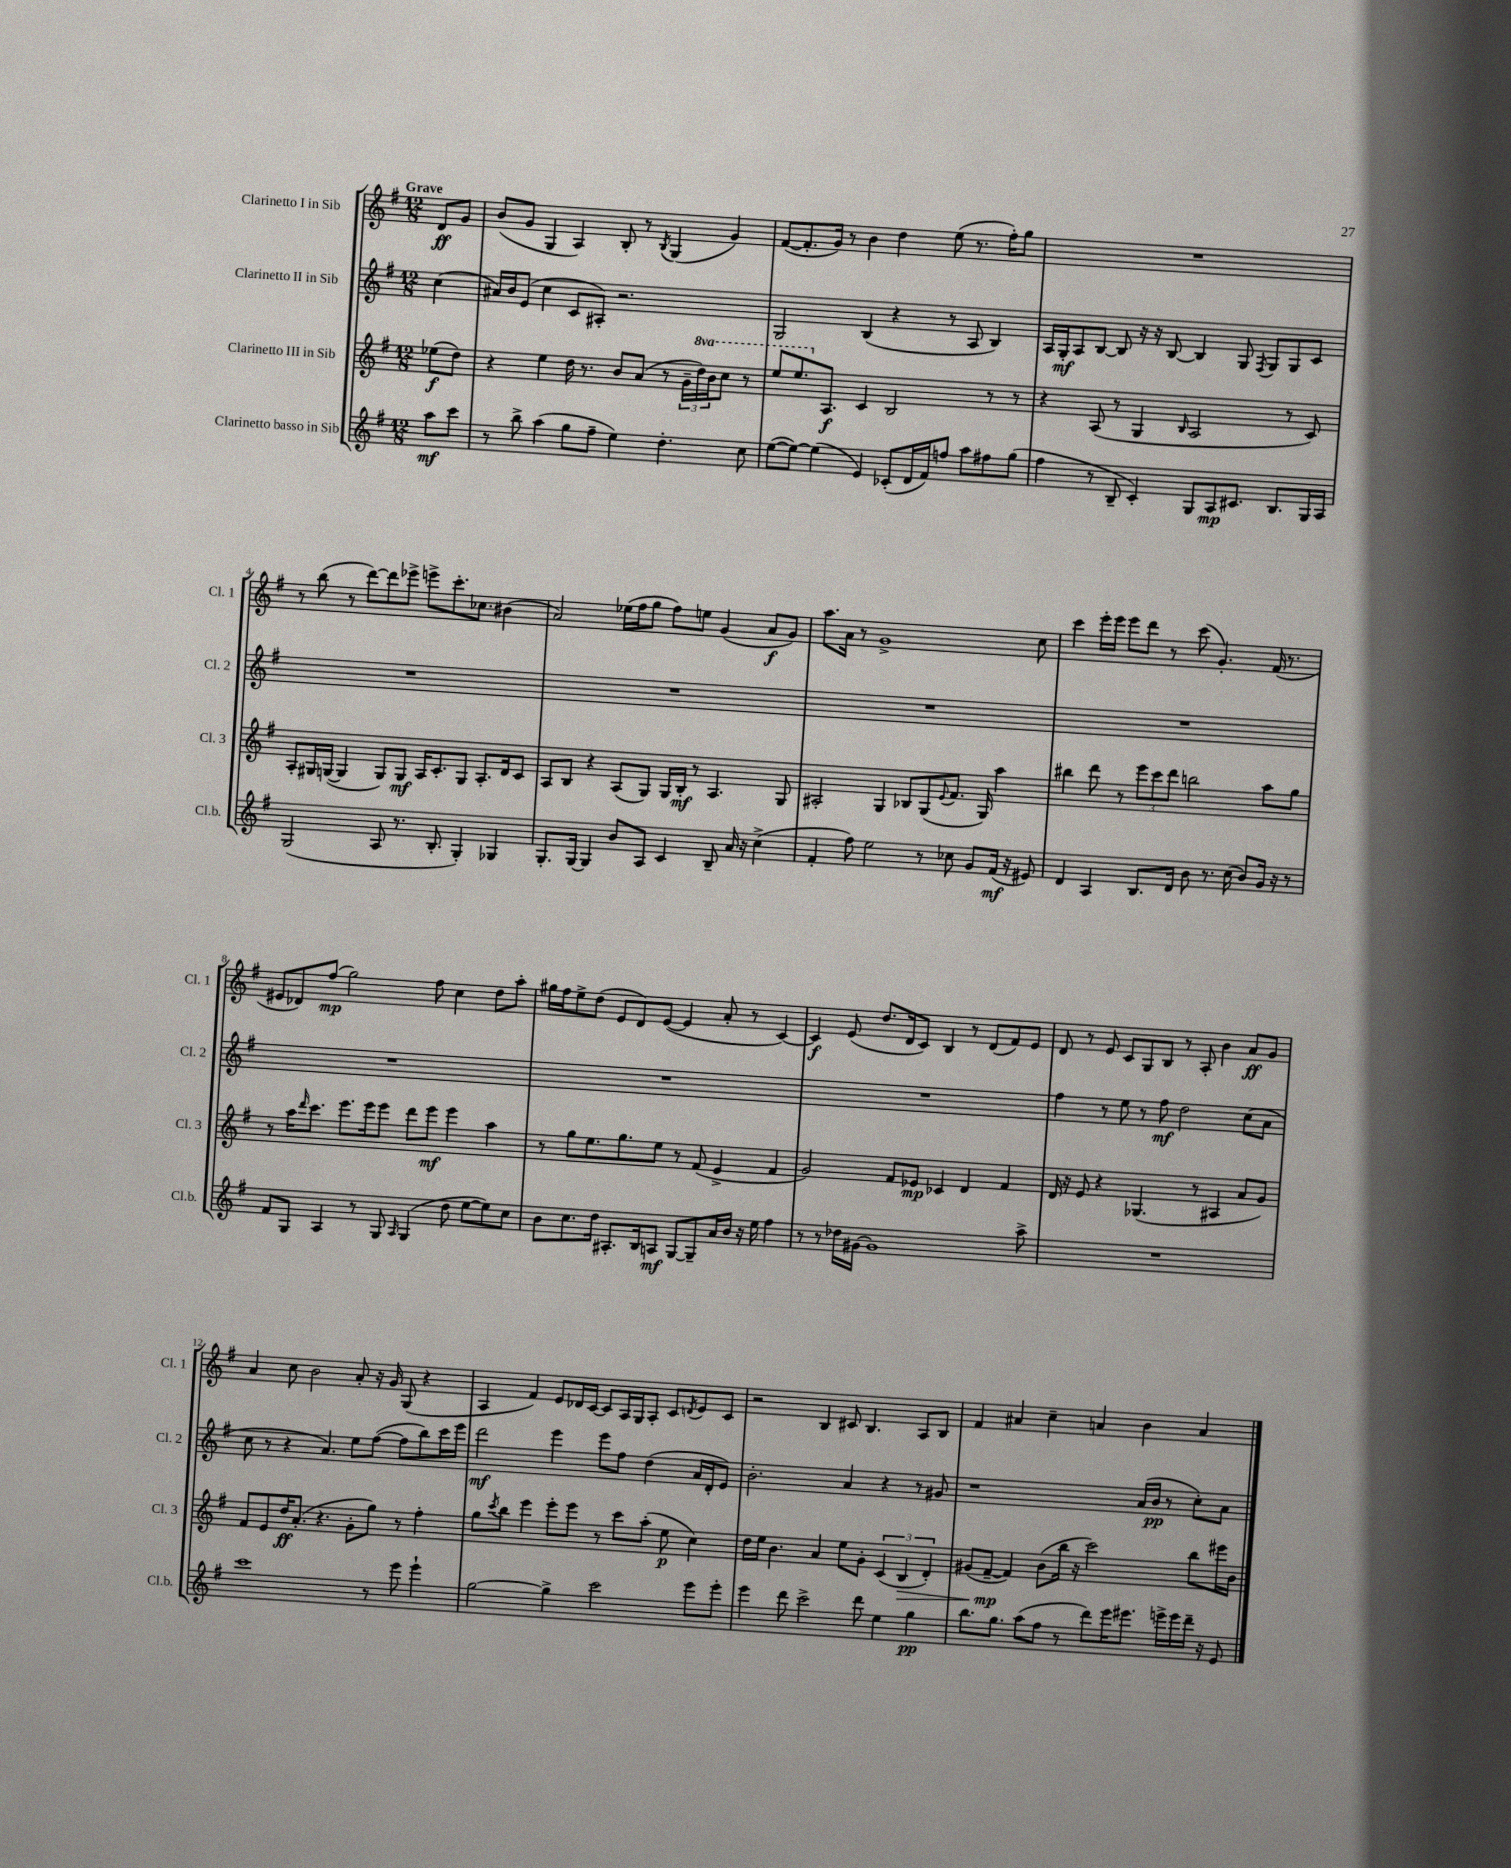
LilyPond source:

<<
\new StaffGroup <<
\new Staff = "s0" \with { instrumentName = "Clarinetto I in Sib" shortInstrumentName = "Cl. 1" } {
    \clef treble \key g \major \numericTimeSignature \time 12/8 \partial 4 \tempo "Grave"
    d'8\ff g'8 |
    b'8( g'8 g4 a4) b8-. r8 \acciaccatura { b8 } g4( g'4) |
    fis'8~( fis'8.-. g'16) r8 b'4 d''4 e''8( r8. fis''16-.) g''8 |
    R1. |
    r8 b''8( r8 d'''8~) d'''8 ees'''8-> e'''8-> c'''8.-. ces''8. bis'4( |
    a'2) ees''16( fis''16 g''8 fis''8) e''8 g'4( a'8\f g'8) |
    a''8. a'16 r8 g'1-> c''8 |
    c'''4 e'''16-. e'''16 e'''8 d'''8 r8 c'''8( g'4.-.) fis'16( r8. |
    eis'8 des'8) fis''8\mp( g''2) fis''8 c''4 d''8 a''8-. |
    gis''16 fis''16 e''8-> d''8( e'8 d'8) e'8~( e'4 a'8-. r8 c'4~) |
    c'4\f e'8( d''8. d'16 c'8) b4 r8 d'8( fis'8) e'8 |
    d'8 r8 e'8 c'8 g8 b8 r8 a8-. b'4 a'8\ff g'8 |
    a'4 c''8 b'2 a'8-. r16 g'16 g8( r4 |
    a4 fis'4) e'8 des'16 c'16~ c'8 a16 g16 a8-. c'8 \acciaccatura { d'8 } e'8 c'8 |
    r2 b4 cis'8 b4. a8 b8 |
    fis'4 ais'4 c''4-- a'4 b'4 a'4 \bar "|." |
}
\new Staff = "s1" \with { instrumentName = "Clarinetto II in Sib" shortInstrumentName = "Cl. 2" } {
    \clef treble \key g \major \numericTimeSignature \time 12/8 \partial 4
    c''4( |
    ais'16) b'16 e'8( c''4 c'8 ais8-.) r2. |
    g2 b4( r4 r8 a8 b4) |
    a16 g16-.\mf a8 b8~ b8 r16 r16 b8~ b4 g8 \acciaccatura { fis8 } g8 g8 c'8 |
    R1. |
    R1. |
    R1. |
    R1. |
    R1. |
    R1. |
    R1. |
    fis''4 r8 e''8 r8 fis''8\mf d''2 c''8( a'8 |
    c''8 r8 r4 a'4.) e''8 fis''8~( fis''8 b''8) c'''16 e'''16 |
    d'''2\mf e'''4 e'''8 fis''8 d''4( a'16 d'16-. e'8) |
    b'2.-. a'4 r4 r8 gis'8 |
    r1 a'16( b'16\pp r8 c''8-.) a'8 \bar "|." |
}
\new Staff = "s2" \with { instrumentName = "Clarinetto III in Sib" shortInstrumentName = "Cl. 3" } {
    \clef treble \key g \major \numericTimeSignature \time 12/8 \set Staff.ottavationMarkups = #ottavation-simple-ordinals \partial 4
    ees''8\f( d''8) |
    r4 e''4 d''16 r8. b'8 a'8( r8 \tuplet 3/2 { g'16-- \ottava #1 d'''16) b''16 } c'''8 r8 |
    e'''8 e'''8. \ottava #0 a8.\f c'4 b2 r8 r8 |
    r4 a8( r8 g4 \grace { b16 } a2 r8 c'8) |
    a8-. gis16 g16~( g4 g8) g8\mf a16 c'8.-. g8 a8.-. d'16 c'8 |
    a8 b8 r4 a8( g8) g16 b16-.\mf r8 a4. g8 |
    ais2-. g4 bes8 g8( \appoggiatura { e'8 } fis'8. g16) a''4 |
    bis''4 d'''8 r8 \tuplet 3/2 { e'''8 c'''8 d'''8 } b''2 a''8 g''8 |
    r8 a''16 \grace { d'''16 } c'''8. e'''8. e'''16 e'''8 d'''8 e'''8\mf e'''4 a''4 |
    r8 g''8 e''8. g''8. e''8 r8 fis'8( e'4-> fis'4 |
    g'2) fis'8 ees'8\mp ces'4 d'4 fis'4 |
    d'16 r16 e'8 r4 ges4.( r8 ais4 a'8 g'8) |
    fis'8 e'8 d''16\ff a'8.-.( r4. g'8-. g''8) r8 fis''4-. |
    g''8 \acciaccatura { c'''8 } b''8 e'''4 e'''8-. e'''8 r8 c'''8 a''8-.( e''8\p c''4) |
    d''16 e''16 b'4. a'4 e''8 g'8-. \tuplet 3/2 { c'4( b4\> d'4-.) } |
    gis'8( fis'8~--\mp\! fis'4) b'8( b''16 r16 c'''2) b''8 eis'''16 b'16 \bar "|." |
}
\new Staff = "s3" \with { instrumentName = "Clarinetto basso in Sib" shortInstrumentName = "Cl.b." } {
    \clef treble \key g \major \numericTimeSignature \time 12/8 \partial 4
    a''8\mf c'''8 |
    r8 b''8-> a''4( g''8 fis''8-- e''4) d''4.-. c''8 |
    e''8~( e''8~) e''4( e'4) ces'8-.( d'16 fis'16) f''8 a''8 fis''8 g''8( |
    fis''4 r8 b8-- c'4-.) g8 a8\mp cis'8. b8. g16 a16 |
    g2( a8 r8. b8.-. g4-.) ges4 |
    g8.-. g16~ g4 b'8 a8 c'4 b8-- a'16 r16 c''4->( |
    fis'4-. fis''8) e''2 r8 ces''8 g'8 fis'16\mf( r16 eis'8) |
    d'4 a4 b8. d'16 b'8 r8. c''16( b'8) g'16 r16 r8 |
    fis'8 g8 a4 r8 g8 \grace { a16 } g4( d''8 e''8~ e''8) c''8 |
    b'8 c''8. d''16 ais8.-. b16 a8\mf g8~ g8-- a'16 b'16 r16 e''16 fis''4 |
    r8 r8 des''16 gis'16~ gis'1 a''8-> |
    R1. |
    c'''1 r8 e'''8 e'''4-! |
    g''2~ g''4-> c'''2 e'''8 e'''8-. |
    e'''4 d'''8 c'''2-> d'''8 e''4 g''4\pp |
    b''8. g''8. a''8( fis''8 r8 d'''8) e'''16 eis'''8. e'''16-> e'''16 d'''16-- r16 e'8 \bar "|." |
}
>>
>>
